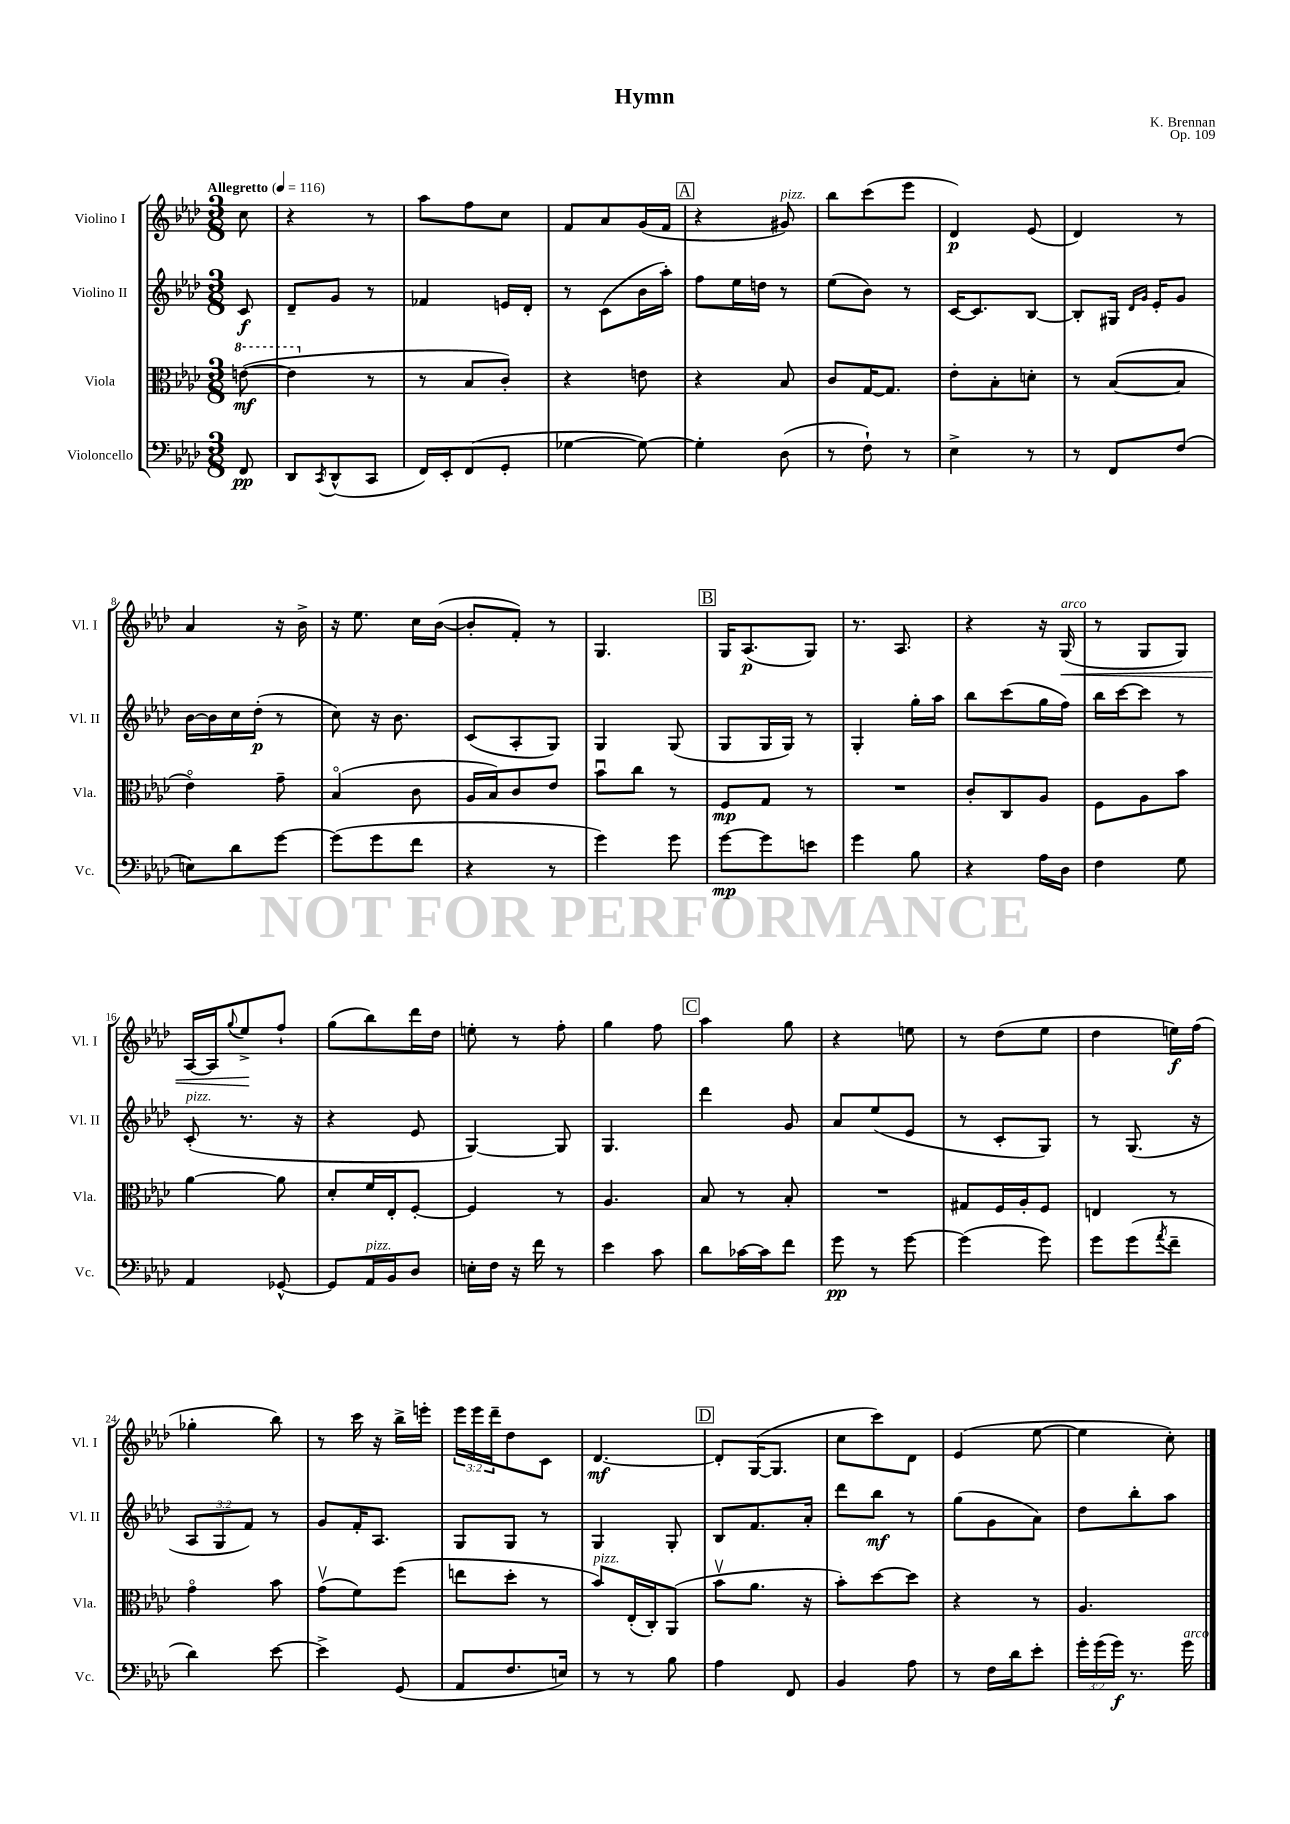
\header { title = "Hymn" composer = "K. Brennan" opus = "Op. 109" }
<<
\new StaffGroup <<
\new Staff = "s0" \with { instrumentName = "Violino I" shortInstrumentName = "Vl. I" } {
    \clef treble \key aes \major \numericTimeSignature \time 3/8 \override Staff.TupletNumber.text = #tuplet-number::calc-fraction-text \partial 8 \tempo "Allegretto" 4 = 116
    c''8 |
    r4 r8 |
    aes''8 f''8 c''8 |
    f'8 aes'8 g'16( f'16 |
    \mark \markup { \box "A" } r4 gis'8^\markup { \italic "pizz." }) |
    bes''8 c'''8( ees'''8 |
    des'4\p) ees'8( |
    des'4) r8 |
    aes'4 r16 bes'16-> |
    r16 ees''8. c''16 bes'16~( |
    bes'8-. f'8-.) r8 |
    g4. |
    \mark \markup { \box "B" } g16 aes8.\p( g8) |
    r8. aes8. |
    r4 r16 g16\<^\markup { \italic "arco" }( |
    r8 g8 g8) |
    aes16~ aes16 \appoggiatura { g''8 } ees''8->\! f''8-! |
    g''8( bes''8) des'''16 des''16 |
    e''8-. r8 f''8-. |
    g''4 f''8 |
    \mark \markup { \box "C" } aes''4 g''8 |
    r4 e''8 |
    r8 des''8( ees''8 |
    des''4 e''16\f) f''16( |
    ges''4-. bes''8) |
    r8 c'''16 r16 bes''16-> e'''16-. |
    \tuplet 3/2 { ees'''16 ees'''16 des'''16-- } des''8 c'8 |
    des'4.~\mf |
    \mark \markup { \box "D" } des'8-. g16~( g8. |
    c''8 c'''8) des'8 |
    ees'4( ees''8~ |
    ees''4 c''8-.) \bar "|." |
}
\new Staff = "s1" \with { instrumentName = "Violino II" shortInstrumentName = "Vl. II" } {
    \clef treble \key aes \major \numericTimeSignature \time 3/8 \override Staff.TupletNumber.text = #tuplet-number::calc-fraction-text \partial 8
    c'8\f |
    des'8-- g'8 r8 |
    fes'4 e'16 des'16-. |
    r8 c'8( bes'16 aes''16-.) |
    \mark \markup { \box "A" } f''8 ees''16 d''16 r8 |
    ees''8( bes'8) r8 |
    c'16~ c'8. bes8~ |
    bes8-. gis16 \grace { des'16 g'16 } ees'16-. g'8 |
    bes'16~ bes'16 c''16 des''16-.\p( r8 |
    c''8) r16 bes'8. |
    c'8( aes8-. g8) |
    g4 g8( |
    \mark \markup { \box "B" } g8 g16 g16) r8 |
    g4-. g''16-. aes''16 |
    bes''8 c'''8( g''16 f''16) |
    bes''16 c'''16~ c'''8 r8 |
    c'8-.^\markup { \italic "pizz." }( r8. r16 |
    r4 ees'8 |
    g4~) g8 |
    g4. |
    \mark \markup { \box "C" } des'''4 g'8 |
    aes'8 ees''8( ees'8 |
    r8 c'8-. g8) |
    r8 g8.( r16 |
    \tuplet 3/2 { aes8 g8 f'8) } r8 |
    g'8 f'16-. aes8. |
    g8 g8 r8 |
    g4 g8-. |
    \mark \markup { \box "D" } bes8 f'8. aes'16-. |
    des'''8 bes''8\mf r8 |
    g''8( g'8 aes'8) |
    des''8 bes''8-. aes''8 \bar "|." |
}
\new Staff = "s2" \with { instrumentName = "Viola" shortInstrumentName = "Vla." } {
    \clef alto \key aes \major \numericTimeSignature \time 3/8 \partial 8
    \ottava #1 e''8~\mf( |
    e''4 \ottava #0 r8 |
    r8 bes8 c'8-.) |
    r4 e'8 |
    \mark \markup { \box "A" } r4 bes8 |
    c'8 g16~ g8. |
    ees'8-. bes8-. d'8-. |
    r8 bes8~( bes8 |
    ees'4\flageolet) g'8-- |
    bes4\flageolet( c'8 |
    aes16 bes16) c'8 ees'8 |
    bes'8\downbow c''8 r8 |
    \mark \markup { \box "B" } f8\mp g8 r8 |
    R4. |
    c'8-. c8 aes8 |
    f8 aes8 bes'8 |
    aes'4~ aes'8 |
    des'8-. f'16 ees16-. f8~-. |
    f4 r8 |
    aes4. |
    \mark \markup { \box "C" } bes8 r8 bes8-. |
    R4. |
    gis8 f16 aes16-. f8 |
    e4 r8 |
    g'4\flageolet bes'8 |
    g'8\upbow( f'8) f''8( |
    e''8 des''8-. r8 |
    bes'8^\markup { \italic "pizz." }) ees16-.( c16-.) aes,8( |
    \mark \markup { \box "D" } bes'8\upbow aes'8. r16 |
    bes'8-.) des''8~ des''8 |
    r4 r8 |
    aes4. \bar "|." |
}
\new Staff = "s3" \with { instrumentName = "Violoncello" shortInstrumentName = "Vc." } {
    \clef bass \key aes \major \numericTimeSignature \time 3/8 \override Staff.TupletNumber.text = #tuplet-number::calc-fraction-text \partial 8
    f,8\pp |
    des,8 \acciaccatura { c,8 } des,8-^( c,8 |
    f,16) ees,16-. f,8( g,8-. |
    ges4~ ges8~) |
    \mark \markup { \box "A" } ges4-. des8( |
    r8 f8-!) r8 |
    ees4-> r8 |
    r8 f,8 f8( |
    e8) des'8 g'8~ |
    g'8( g'8 f'8 |
    r4 r8 |
    g'4) g'8 |
    \mark \markup { \box "B" } g'8~\mp g'8 e'8 |
    g'4 bes8 |
    r4 aes16 des16 |
    f4 g8 |
    aes,4 ges,8~-^ |
    ges,8 aes,16^\markup { \italic "pizz." } bes,16 des8 |
    e16-. f16 r16 f'16 r8 |
    ees'4 c'8 |
    \mark \markup { \box "C" } des'8 ces'16~ ces'16 f'8 |
    g'8\pp r8 g'8~ |
    g'4( g'8) |
    g'8 g'8( \acciaccatura { aes'8 } f'8-- |
    des'4) ees'8~ |
    ees'4-> g,8( |
    aes,8 f8. e16) |
    r8 r8 bes8 |
    \mark \markup { \box "D" } aes4 f,8 |
    bes,4 aes8 |
    r8 f16 des'16 ees'8-. |
    \tuplet 3/2 { g'16-. g'16( g'16\f) } r8. g'16^\markup { \italic "arco" } \bar "|." |
}
>>
>>
